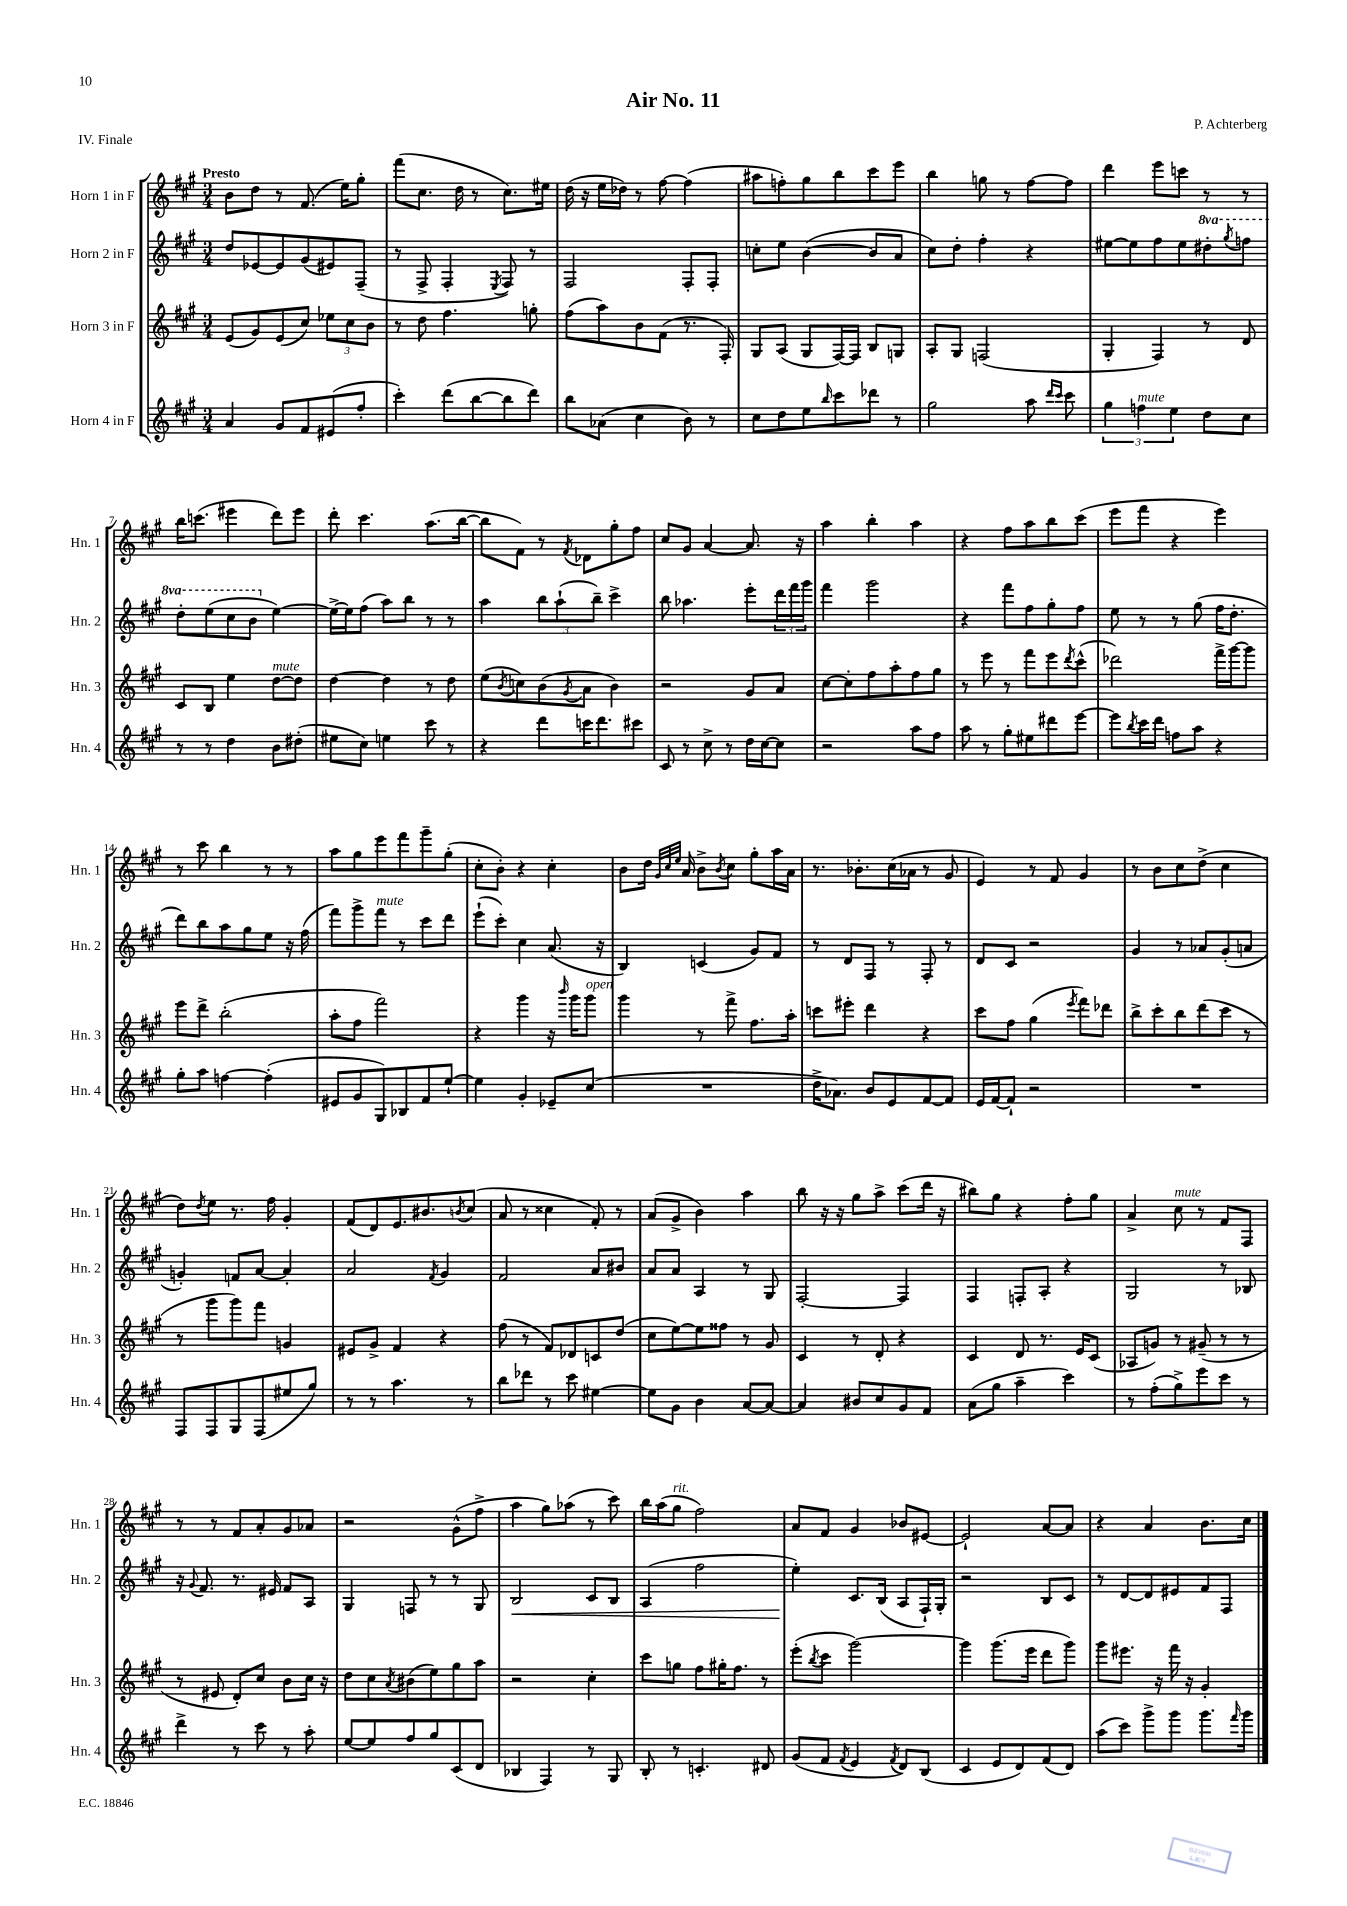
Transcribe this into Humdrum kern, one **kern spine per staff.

**kern	**kern	**kern	**kern
*staff4	*staff3	*staff2	*staff1
*clefG2	*clefG2	*clefG2	*clefG2
*k[f#c#g#]	*k[f#c#g#]	*k[f#c#g#]	*k[f#c#g#]
*M3/4	*M3/4	*M3/4	*M3/4
4a	(8e	8dd	8b
.	8g#)	[8e-	8dd
8g#	(8e	8e-]	8r
8f#	8cc#)	(8g#	(8.f#
(8e#	12ee-	8e#)	.
.	.	.	16ee)
.	12cc#	.	.
8ff#'	.	(8F#~	8gg#'
.	12b	.	.
=	=	=	=
4ccc#')	8r	8r	(8fff#
.	8dd	8F#^	8.cc#
(8ddd	4.ff#	4F#'	.
.	.	.	16dd
[8bb	.	.	8r
.	.	8qE	.
8bb]	.	8F#)	8.cc#)
8ddd)	8gg'	8r	.
.	.	.	16ee#
=	=	=	=
8bb	(8ff#	2F#	(16dd
.	.	.	16r
(8a-	8aa)	.	16ee
.	.	.	16dd-)
4cc#	8b	.	8r
.	(8f#	.	[8ff#
8b)	8.r	8F#'	(4ff#]
8r	.	8F#'	.
.	16F#')	.	.
=	=	=	=
8cc#	8G#	8cc'	8aa#
8dd	(8A	8ee	8ff')
8ee	8G#	([4b	8gg#
16qqbb	.	.	.
8ccc#	[16F#)	.	8bb
.	16F#]	.	.
8ddd-	8B	8b]	8ccc#
8r	8G	8a	8eee
=	=	=	=
2gg#	8A'	8cc#)	4bb
.	8G#	8dd'	.
.	(2F	4ff#'	8gg
.	.	.	8r
8aa	.	4r	[8ff#
16qqddd	.	.	.
16qqccc#	.	.	.
8ccc#	.	.	8ff#]
=	=	=	=
6gg#	4G#'	[8ee#	4ddd
.	.	8ee#]	.
6ff	.	.	.
.	4F#)	8ff#	8eee
6ee	.	.	.
.	.	8ee#	8ccc
8dd	8r	8ddd#'	8r
.	.	8qggg#	.
8cc#	8d	8fff	8r
=	=	=	=
8r	8c#	8ddd'	16bb
.	.	.	(8.ccc
8r	8B	(8eee	.
4dd	4ee	8ccc#	4eee#
.	.	8bb	.
8b	[8dd	[4ee)	8ddd)
(8dd#'	8dd]	.	8eee#
=	=	=	=
8ee#	[4dd	16ee^_	8ddd'
.	.	16ee]	.
8cc#)	.	(8ff#	4.ccc#
4ee	4dd]	8aa)	.
.	.	8bb	.
8ccc#	8r	8r	(8.aa
8r	8dd	8r	.
.	.	.	[16bb
=	=	=	=
4r	(8ee	4aa	8bb]
.	8qb	.	.
.	8cc)	.	8f#)
8ddd	(8b	12bb	8r
.	.	(12aa`	.
.	8qg#	.	8qf#
16ccc	8a	.	8d-
.	.	12bb~)	.
8.ddd	.	.	.
.	4b)	4ccc#^	8gg#'
8ccc#	.	.	8ff#
=	=	=	=
8c#	2r	8bb	8cc#
8r	.	4.aa-	8g#
8cc#^	.	.	[4a
8r	.	.	.
16dd	8g#	8eee'	8.a]
[16cc#	.	.	.
8cc#]	8a	24ddd	.
.	.	24fff#	.
.	.	.	16r
.	.	24ggg#	.
=	=	=	=
2r	[8cc#	4fff#	4aa
.	8cc#']	.	.
.	8ff#	2ggg#	4bb'
.	8aa'	.	.
8aa	8ff#	.	4aa
8ff#	8gg#	.	.
=	=	=	=
8aa	8r	4r	4r
8r	8eee	.	.
8gg#'	8r	8fff#	8ff#
8ee#	8fff#	8ff#	8aa
8ddd#	8eee	8gg#'	8bb
.	8qddd	.	.
[8eee	(8ccc#^^	8ff#	(8ccc#
=	=	=	=
8eee]	2ddd-)	8ee	8eee
8qbb	.	.	.
16ccc#	.	8r	8fff#
16ddd	.	.	.
8ff	.	8r	4r
8aa	.	(8gg#	.
4r	16fff#^	16ff#	4eee)
.	[16ggg#	8.dd'	.
.	8ggg#]	.	.
=	=	=	=
8gg#'	8eee	8ddd)	8r
8aa	8ddd^	8bb	8ccc#
[4ff	(2bb'	8aa	4bb
.	.	8gg#	.
(4ff']	.	8ee	8r
.	.	16r	8r
.	.	(16ff#	.
=	=	=	=
8e#	8aa'	8fff#)	8aa
8g#	8ff#	8ggg#^	8gg#
8G#)	2fff#)	8fff#	8eee
8B-	.	8r	8fff#
8f#	.	8ccc#	8ggg#~
[8ee`	.	8ddd	(8gg#'
=	=	=	=
4ee]	4r	(8eee`	8cc#'
.	.	8ccc#')	8b')
4g#'	4ggg#	4cc#	4r
8e-~	16r	(8.a	4cc#'
.	16qqbbb	.	.
.	16ggg#	.	.
(8cc#	8ggg#	.	.
.	.	16r	.
=	=	=	=
2.r	4ggg#	4B)	8b
.	.	.	16dd
.	.	.	32qqg#
.	.	.	32qqcc#
.	.	.	32qqee
.	.	.	16a
.	8r	(4c	8b^
.	.	.	8qb
.	8fff#^	.	8cc#
.	8.ff#	8g#)	8gg#'
.	.	8f#	16aa
.	16aa'	.	16a
=	=	=	=
16dd^	8ccc	8r	8.r
8.a-)	.	.	.
.	8eee#'	8d	.
.	.	.	8.b-'
8b	4ddd	8F#	.
8e	.	8r	(16cc#
.	.	.	16a-
[8f#	4r	8F#'	8r
8f#]	.	8r	8g#
=	=	=	=
16e	8ccc#	8d	4e)
[16f#	.	.	.
8f#`]	8ff#	8c#	.
2r	(4gg#	2r	8r
.	.	.	8f#
.	8qeee	.	.
.	8fff#)	.	4g#
.	8ddd-	.	.
=	=	=	=
2.r	8bb^	4g#	8r
.	8ccc#'	.	8b
.	8bb	8r	8cc#
.	(8ddd	8a-	(8dd^
.	8ccc#	(8g#'	4cc#
.	8r	8a	.
=	=	=	=
8F#	8r	4g')	8dd)
.	.	.	8qdd
8F#	8ggg#	.	8ee
8G#	8ggg#)	8f	8.r
(8F#	8fff#	[8a	.
.	.	.	16ff#
8ee#	4g	4a']	4g#'
8gg#)	.	.	.
=	=	=	=
8r	8e#	2a	(8f#
8r	8g#^	.	8d)
4.aa	4f#	.	8.e
.	.	.	8.b#
.	.	8qf#	.
.	4r	4g#	.
.	.	.	8qb
8r	.	.	(8cc#
=	=	=	=
8bb	(8ff#	2f#	8a
8ddd-	8r	.	8r
8r	8f#)	.	4cc##
8ccc#	8d-	.	.
[4ee#	8c	8a	8f#')
.	(8dd	8b#	8r
=	=	=	=
8ee#]	8cc#	8a	(8a
8g#	[8ee)	8a	8g#^
4b	8ee]	4A	4b)
.	8ff##	.	.
[8a	8r	8r	4aa
8a_	8g#	8G#	.
=	=	=	=
4a]	4c#	[2F#'	8bb
.	.	.	16r
.	.	.	16r
8b#	8r	.	8gg#
8cc#	8d'	.	8aa^
8g#	4r	4F#]	(8ccc#
8f#	.	.	16ddd
.	.	.	16r
=	=	=	=
(8a	4c#	4F#	8bb#)
8gg#	.	.	8gg#
4aa~	8d	8F'	4r
.	8.r	8A'	.
4ccc#)	.	4r	8ff#'
.	16e	.	.
.	(8c#	.	8gg#
=	=	=	=
8r	8A-	2G#	4a^
(8ff#'	8g)	.	.
8gg#^)	8r	.	8cc#
8eee	(8g#~	.	8r
8ccc#	8r	8r	8f#
8r	8r	8B-	8F#
=	=	=	=
4ddd^	8r	16r	8r
.	.	8qqg#	.
.	.	8.f#	.
.	8e#	.	8r
8r	8d')	8.r	8f#
8ccc#	8cc#	.	8a'
.	.	16e#	.
8r	8b	8f#	8g#
8aa'	16cc#	8A	8a-
.	16r	.	.
=	=	=	=
[8ee	8dd	4G#	2r
8ee]	8cc#	.	.
.	8qa	.	.
8ff#	(8b#	8F	.
8gg#	8ee)	8r	.
(8c#	8gg#	8r	(8g#^^
8d	8aa	8G#	8ff#^
=	=	=	=
4B-	2r	2B	4aa
4F#)	.	.	8gg#)
.	.	.	(8aa-
8r	4cc#'	8c#	8r
8G#	.	8B	8ccc#)
=	=	=	=
8B'	8ccc#	(4A	16bb
.	.	.	(16aa
8r	8gg	.	8gg#
4.c'	8ff#	2ff#	2ff#)
.	16gg#'	.	.
.	8.ff#	.	.
8d#	8r	.	.
=	=	=	=
(8g#	(8eee'	4ee')	8a
.	8qbb	.	.
8f#	8ccc#	.	8f#
8qf#	.	.	.
4e	[2ggg#)	8.c#	4g#
.	.	(16B	.
8qf#	.	.	.
8d)	.	8A	8b-
(8B	.	16F#`)	[8e#
.	.	16G#'	.
=	=	=	=
4c#	4ggg#]	2r	2e#`]
8e	(8.ggg#	.	.
8d)	.	.	.
.	16eee	.	.
(8f#	8ddd	8B	[8a
8d)	8ggg#)	8c#	8a]
=	=	=	=
(8aa	8ggg#	8r	4r
8ccc#)	8.eee#	[8d	.
8ggg#^	.	8d]	4a
.	16r	.	.
8ggg#	16fff#	8e#	.
.	16r	.	.
8.ggg#	4g#'	8f#	8.b
.	.	8F#	.
16qqfff#	.	.	.
16ggg#	.	.	16cc#
==	==	==	==
*-	*-	*-	*-
